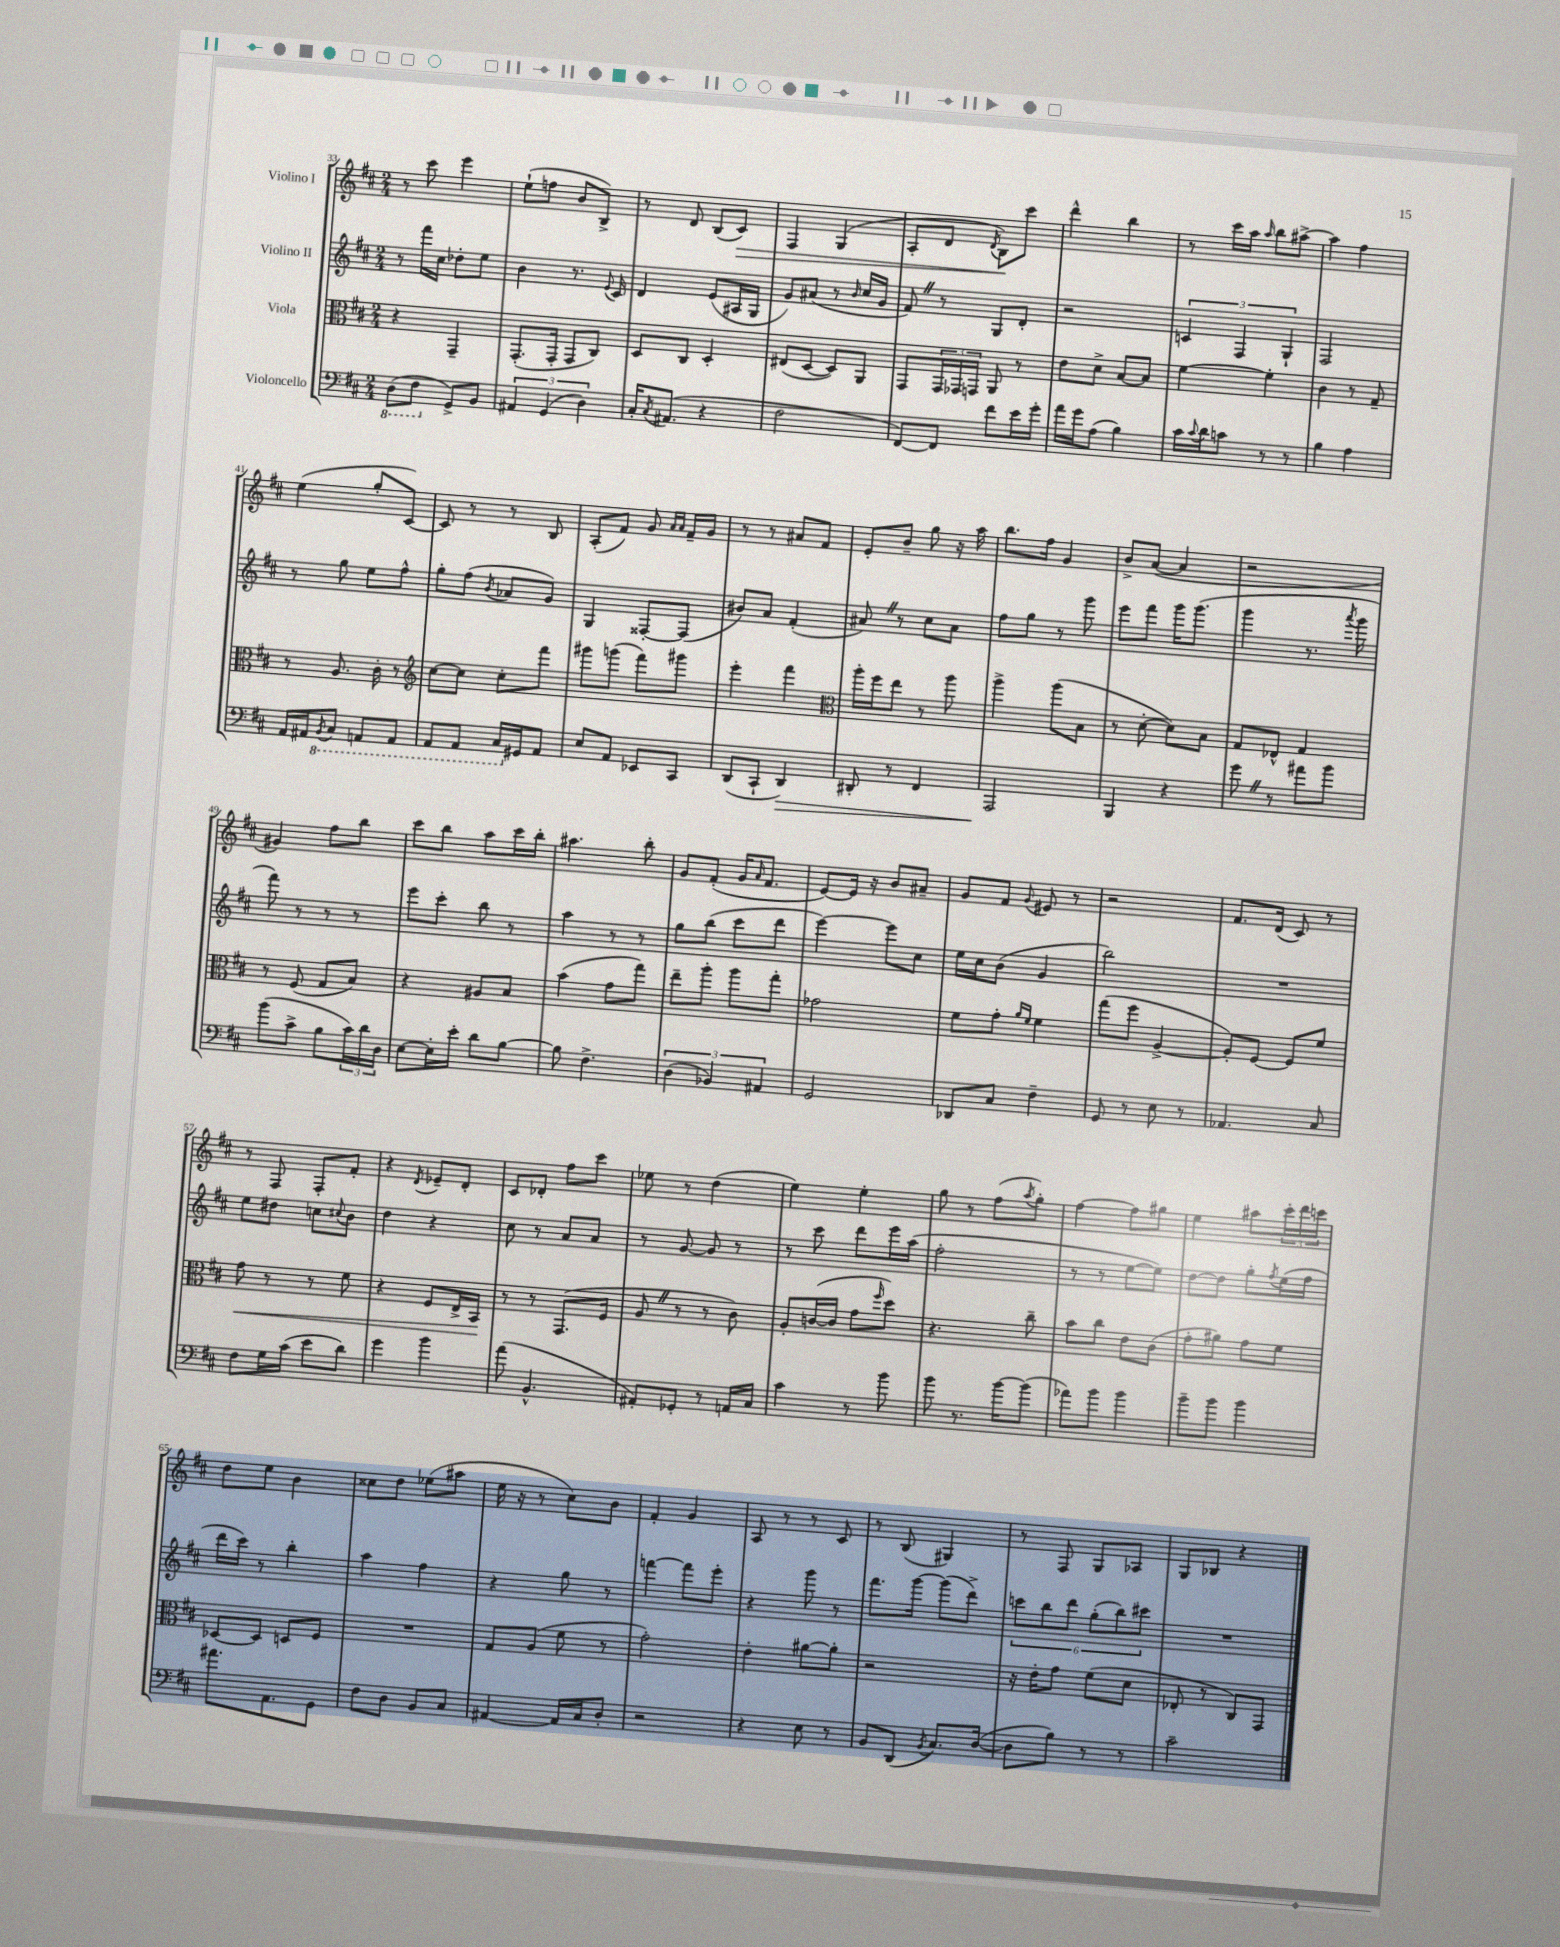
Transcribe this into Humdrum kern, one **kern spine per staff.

**kern	**kern	**kern	**kern
*staff4	*staff3	*staff2	*staff1
*clefF4	*clefC3	*clefG2	*clefG2
*k[f#c#]	*k[f#c#]	*k[f#c#]	*k[f#c#]
*M2/4	*M2/4	*M2/4	*M2/4
(8DD	4r	8r	8r
8FF#	.	16fff#	8ccc#
.	.	16cc#	.
8GG^)	4GG~	8dd-'	4eee
8BB	.	8ee	.
=	=	=	=
6AA#	(8.GG'	4b	(8ee`
.	.	.	8ff
(6GG	.	.	.
.	16GG'	.	.
.	8GG	8.r	8b
6D)	.	.	.
.	8C#)	.	8B^)
.	.	8qqe	.
.	.	16c#	.
=	=	=	=
16C#'	8D	4d	8r
8qC#	.	.	.
(8.AA#	.	.	.
.	8C#	.	8d
4r	4D'	(8e	(8B
.	.	16A#	8c#)
.	.	16G	.
=	=	=	=
2F#	(8E#	8g)	4F#
.	[8D	(8a#	.
.	8D])	8r	(4G
.	.	16qqb	.
.	8AA	16cc#	.
.	.	16g	.
=	=	=	=
[8FF#)	8GG	8f#)	8A'
8FF#]	24GG	8r	8d
.	24GG-	.	.
.	24GG	.	.
.	.	.	8qd
8f#	8AA	8G	8B)
16e	8r	8d'	8ccc#
16g'	.	.	.
=	=	=	=
16a	8e	2r	4ddd^^
16g	.	.	.
(8A	8d^	.	.
4B)	[8B	.	4bb
.	8B]	.	.
=	=	=	=
16c#	[4f#	6c	8r
8qqc#	.	.	.
16d	.	.	.
8c	.	.	16ccc#
.	.	6F#	.
.	.	.	16aa
.	.	.	16qqaa
8r	4f#']	.	8bb
.	.	6G`	.
8r	.	.	[8aa#^
=	=	=	=
4B	4c#	2F#	4aa#]
4A	8r	.	4ff#
.	8G~	.	.
=	=	=	=
16AA	8r	8r	(4ee
16AA#	.	.	.
8qBBB	.	.	.
8CC#	8.A	8gg	.
8AAA	.	8ee	8gg'
.	16c#'	.	.
8AAA	8r	8ff#^^	[8c#)
=	=	=	=
*	*clefG2	*	*
8AAA	[8cc#	8gg'	8c#]
8AAA	8cc#]	(8ff#	8r
.	.	8qb	.
16CC#	8cc#'	8a-	8r
16GG#	.	.	.
8AA	8fff#	8g)	8B
=	=	=	=
8E	8ggg#	4G	(8A'
8AA	(8ggg	.	8f#)
8EE-	8fff#)	[8F##'	8g
.	.	.	16qqa
.	.	.	16qqa
8CC#	8ggg#	(8F##]	16f#~
.	.	.	16g
=	=	=	=
(8DD	4eee'	8b#)	8r
8CC#`	.	8a	8r
4DD)	4fff#	(4f#'	8a#
.	.	.	8f#
=	=	=	=
*	*clefC3	*	*
8DD#'	16aa'	8a#)	8e'
.	16ff#	.	.
8r	8ee	8r	8b~
4FF#	8r	8cc#	8gg
.	8aa	8a#	16r
.	.	.	16aa
=	=	=	=
2AAA	4aa^	8ff#	8.bb
.	.	8gg	.
.	.	.	16ff#
.	(8aa	8r	4g
.	8B	8ggg	.
=	=	=	=
4BBB	8r	8eee	8b^
.	[8d'	8fff#	([8a
4r	8d])	16ggg	4a]
.	.	(8.ggg	.
.	8B	.	.
=	=	=	=
8g	8G	4ggg	2r
8r	8E-^^	.	.
8a#	4G	8.r	.
8b	.	.	.
.	.	8qaaa	.
.	.	16ggg	.
=	=	=	=
(8b	8r	8fff#)	4g#)
8c#^	(8F#	8r	.
8B	8G	8r	8ff#
24c#)	8B)	8r	8bb
24d	.	.	.
24D	.	.	.
=	=	=	=
[8E	4r	8eee	8ccc#
16E']	.	8ccc#'	8bb
16e'	.	.	.
8d	8A#	8bb	8aa
[8B	8B	8r	16ccc#
.	.	.	16bb'
=	=	=	=
8B]	(4b	4aa	4.aa#
4.F#^	.	.	.
.	8g	8r	.
.	8gg)	8r	8bb'
=	=	=	=
(6D	8ee~	8gg	8g
.	8aa'	(8bb	(8f#'
6BB-)	.	.	.
.	8aa	8ccc#	16g
.	.	.	16qqa
.	.	.	8.f#
6AA#	.	.	.
.	8gg'	8ddd	.
=	=	=	=
2GG	2g-	[4eee)	[8e)
.	.	.	16e]
.	.	.	16r
.	.	8eee]	8b
.	.	8cc#	8a#~
=	=	=	=
8DD-	8f#	16ee	8g
.	.	16cc#	.
8C#	8g'	(8b	8f#
.	16qqa	.	.
.	16qqf#	.	8qqg
4F#~	4f#	4g	8e#
.	.	.	8r
=	=	=	=
8GG	(8gg	2bb)	2r
8r	8ff#	.	.
8E	[4A^	.	.
8r	.	.	.
=	=	=	=
4.AA-	8A'])	2r	8.f#
.	[8F#	.	.
.	.	.	(16d
.	8F#]	.	8c#)
8C#	8f#	.	8r
=	=	=	=
8F#	8g	8ee	8r
16G	8r	8dd#	8F#
(16c#	.	.	.
8e	8r	8cc	8F#'
.	.	8qqcc#	.
8d)	8f#	8b	8f#'
=	=	=	=
4g	4r	4dd	4r
.	.	.	8qd
4b	8F#	4r	8e-~
.	16E^	.	8d'
.	16BB	.	.
=	=	=	=
(8a	8r	8cc#	8c#
4.BB^^	8r	8r	8d-'
.	(8.GG	8a	8ff#
.	.	8a	8ccc#
.	16F#	.	.
=	=	=	=
8AA#')	8A	8r	8ee-
8GG-'	8r	[8g	8r
8r	8r	8g]	(4dd
16AA	8c#)	8r	.
16C#	.	.	.
=	=	=	=
4c#	8A'	8r	4ee)
.	([16c	8ccc#	.
.	16c]	.	.
8r	8g	8ddd	4ee'
.	16qqff#	.	.
8b	8dd)	16eee	.
.	.	(16aa	.
=	=	=	=
8b	4.r	2ff#'	8gg
8.r	.	.	8r
.	.	.	(8ff#
[16b	.	.	.
.	.	.	8qaa
(8b]	8cc#~	.	8gg')
=	=	=	=
8a-)	8b	8r	[4ff#
8b	8cc#	8r	.
4b	8e	[8ee	8ff#]
.	(8c#	8ee])	8gg#
=	=	=	=
8b~	8g'	[8dd	4ee
8b	8a#)	8dd]	.
4b	8g	8gg'	8aa#
.	.	8qff#	.
.	8f#	(16ee	24ccc#'
.	.	.	24ddd
.	.	16ff#	.
.	.	.	24ccc
=	=	=	=
8.a#	[8D-	16ddd	8dd
.	.	16ccc#)	.
.	8D-]	8r	8ee
8.AA	.	.	.
.	8D	4bb'	4b
8GG	8F#	.	.
=	=	=	=
8F#	2r	4aa	8cc##
8D	.	.	8dd
8BB	.	4ff#	(8ee-
8C#	.	.	8aa#
=	=	=	=
[4AA#	8G	4r	16ee
.	.	.	16r
.	(8A	.	8r
16AA#]	8f#	8gg	8cc#)
16C#	.	.	.
8D'	8r	8r	8b
=	=	=	=
2r	2g')	[4fff	4f#'
.	.	8fff]	4g
.	.	8eee'	.
=	=	=	=
4r	4e'	4r	8A
.	.	.	8r
8E	[8a#	8ggg	8r
8r	8a#']	8r	8c#
=	=	=	=
8BB	2r	8.fff#	8r
(8DD	.	.	(8B
.	.	[16ggg	.
8qBB	.	.	.
8.C#)	.	(8ggg]	4G#)
.	.	8ddd^)	.
([16D	.	.	.
=	=	=	=
8D]	16r	12ccc	8r
.	16e'	.	.
.	.	12bb	.
8B)	8g	.	8F#
.	.	12ddd	.
8r	(8f#	(12gg'	8G
.	.	12bb)	.
8r	8d	.	8A-
.	.	12ccc#	.
=	=	=	=
2c#~	8E-'	2r	8G
.	8r	.	8B-
.	8C#)	.	4r
.	8GG	.	.
==	==	==	==
*-	*-	*-	*-
